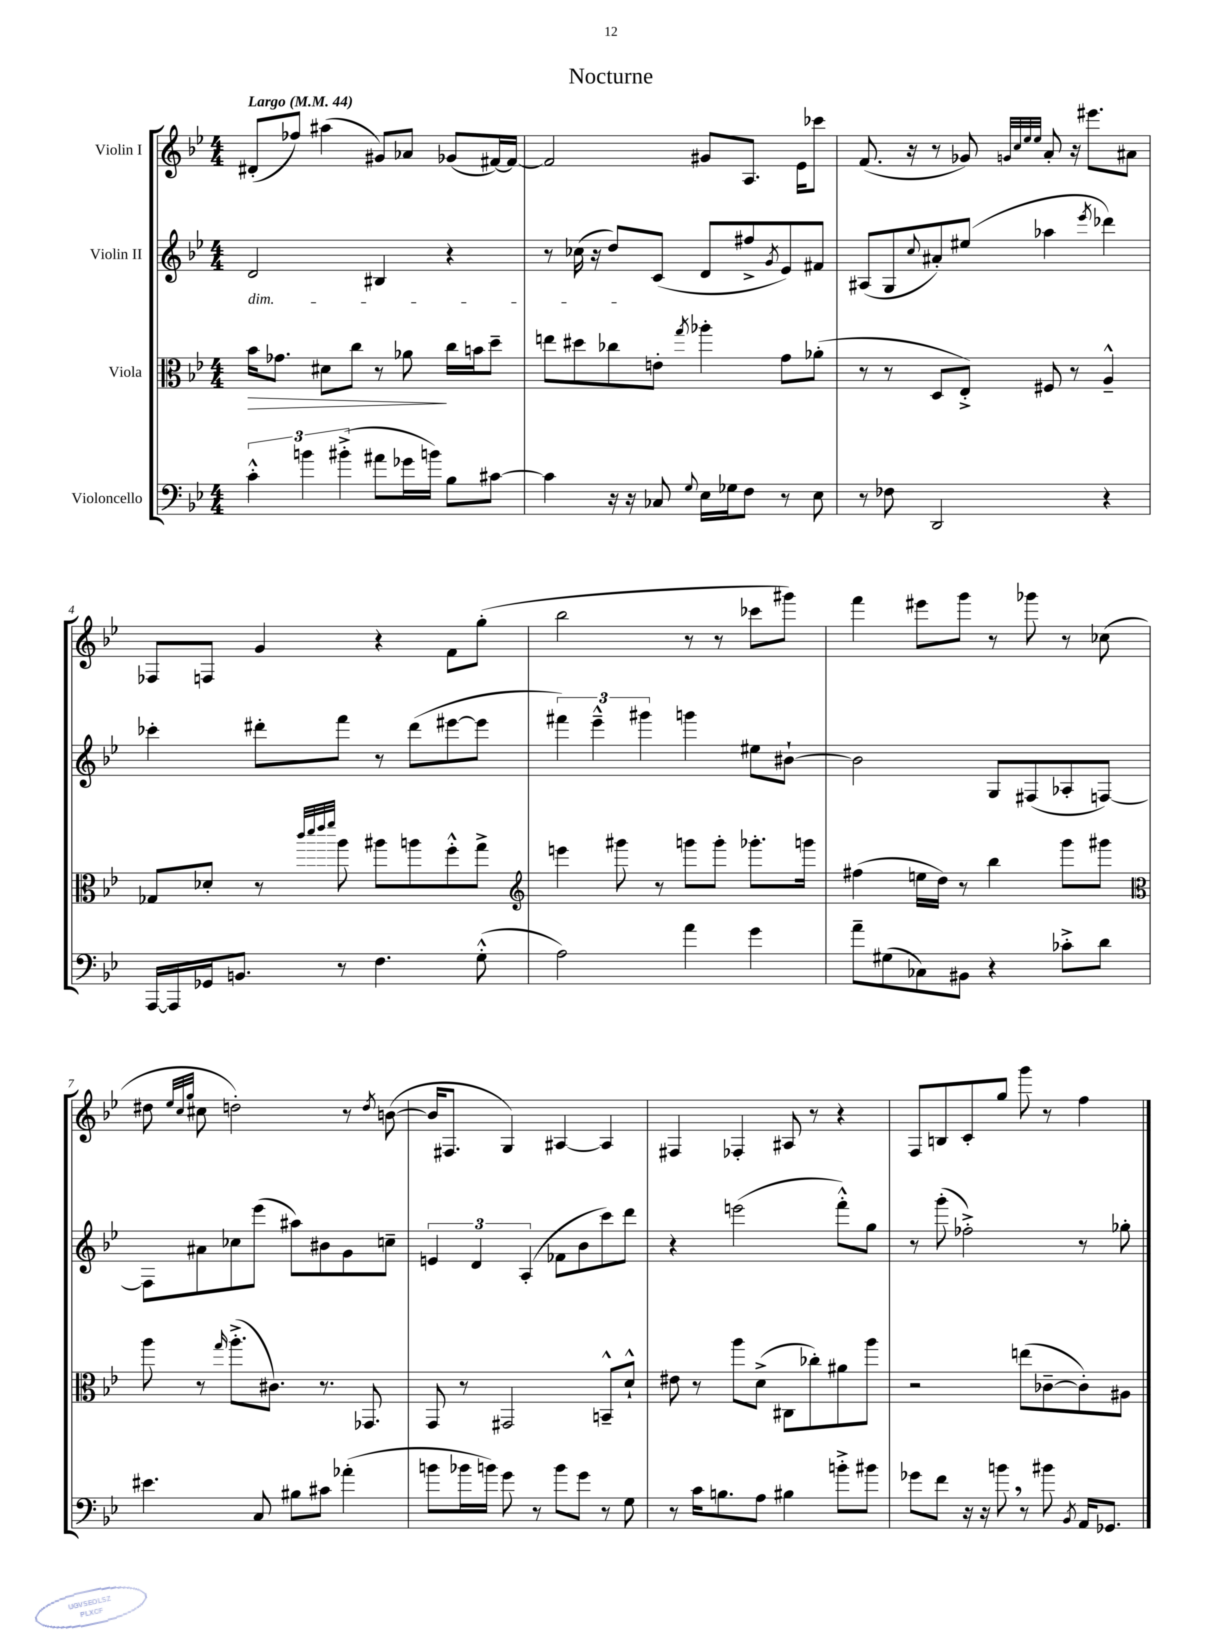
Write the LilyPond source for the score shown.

\header { title = "Nocturne" }
<<
\new StaffGroup <<
\new Staff = "s0" \with { instrumentName = "Violin I" } {
    \clef treble \key bes \major \numericTimeSignature \time 4/4 \tempo "Largo" 4 = 44
    dis'8-.( fes''8) ais''4( gis'8) aes'8 ges'8( fis'16~) fis'16~ |
    fis'2 gis'8 a8. ees'16 ces'''8 |
    f'8.( r16 r8 ges'8) \grace { g'32 c''32 ees''32 ees''32 } a'8-. r16 eis'''8. ais'8 |
    fes8 f8 g'4 r4 f'8 g''8-.( |
    bes''2 r8 r8 ces'''8 gis'''8) |
    f'''4 eis'''8 g'''8 r8 ges'''8 r8 ces''8( |
    dis''8 \grace { ees''32 c''32 g''32 } cis''8 d''2-.) r8 \acciaccatura { d''8 } b'8~( |
    b'16 fis8. g4) ais4~ ais4 |
    fis4 fes4-. ais8 r8 r4 |
    f8 b8 c'8-. g''8 g'''8 r8 f''4 \bar "|." |
}
\new Staff = "s1" \with { instrumentName = "Violin II" } {
    \clef treble \key bes \major \numericTimeSignature \time 4/4
    d'2\dim bis4 r4 |
    r8 ces''16( r16 d''8\!) c'8( d'8 fis''8-> \acciaccatura { g'8 } ees'8) fis'8 |
    ais8( g8 \appoggiatura { c''8 } ais'8-.) eis''8( aes''4 \acciaccatura { ees'''8 } des'''4) |
    ces'''4-. dis'''8-. f'''8 r8 dis'''8( eis'''8~ eis'''8 |
    \tuplet 3/2 { fis'''4) ees'''4---^ gis'''4 } g'''4 eis''8 bis'8~-! |
    bis'2 g8 fis8( aes8-. f8~) |
    f8 ais'8 ces''8 ees'''8( ais''8) bis'8 g'8 c''8-- |
    \tuplet 3/2 { e'4 d'4 a4-.( } fes'8 bes'8 c'''8) d'''8 |
    r4 e'''2( f'''8-.-^) g''8 |
    r8 g'''8-.( fes''2-.->) r8 ges''8-. \bar "|." |
}
\new Staff = "s2" \with { instrumentName = "Viola" } {
    \clef alto \key bes \major \numericTimeSignature \time 4/4
    bes'16\> ges'8. dis'8 c''8 r8 aes'8\! c''16 b'16 d''8-- |
    e''8 dis''8 ces''8 e'8-. \acciaccatura { g''8 } aes''4-. g'8 aes'8-.( |
    r8 r8 d8 ees8-.->) fis8 r8 a4---^ |
    ges8 des'8-. r8 \grace { c'''32 d'''32 ees'''32 f'''32 } a''8 ais''8 a''8 f''8-.-^ g''8-> |
    \clef treble e'''4 gis'''8 r8 g'''8 g'''8-. ges'''8.-. g'''16 |
    fis''4( e''16 d''16) r8 bes''4 g'''8 gis'''8 |
    \clef alto a''8 r8 \grace { g''16 } a''8.-.->( cis'8.) r8. ges,8. |
    g,8 r8 gis,2 b,8---^ d'8-!-^ |
    eis'8 r8 a''8 d'8->( cis8 ces''8-.) ais'8 a''8 |
    r2 e''8( ces'8~-- ces'8-.) ais8 \bar "|." |
}
\new Staff = "s3" \with { instrumentName = "Violoncello" } {
    \clef bass \key bes \major \numericTimeSignature \time 4/4
    \tuplet 3/2 { c'4-.-^ b'4 bis'4-.->( } ais'8 ges'16 b'16) bes8 cis'8~ |
    cis'4 r16 r16 ces8 \appoggiatura { g8 } ees16 ges16 f8 r8 ees8 |
    r8 fes8 d,2 r4 |
    a,,16~ a,,16 ges,16 b,8. r8 f4. g8-.-^( |
    a2) a'4 g'4 |
    a'8-- gis8( ces8) bis,8 r4 ces'8-.-> d'8 |
    eis'4. c8 bis8 cis'8 aes'4-.( |
    b'8 bes'16 b'16) g'8 r8 b'8 g'8 r8 g8 |
    r8 c'16 b8. a8 bis4 b'8-.-> bis'8 |
    ges'8 f'8 r16 r16 b'8 \breathe r8 bis'8 \acciaccatura { bes,8 } a,16 ges,8. \bar "|." |
}
>>
>>
